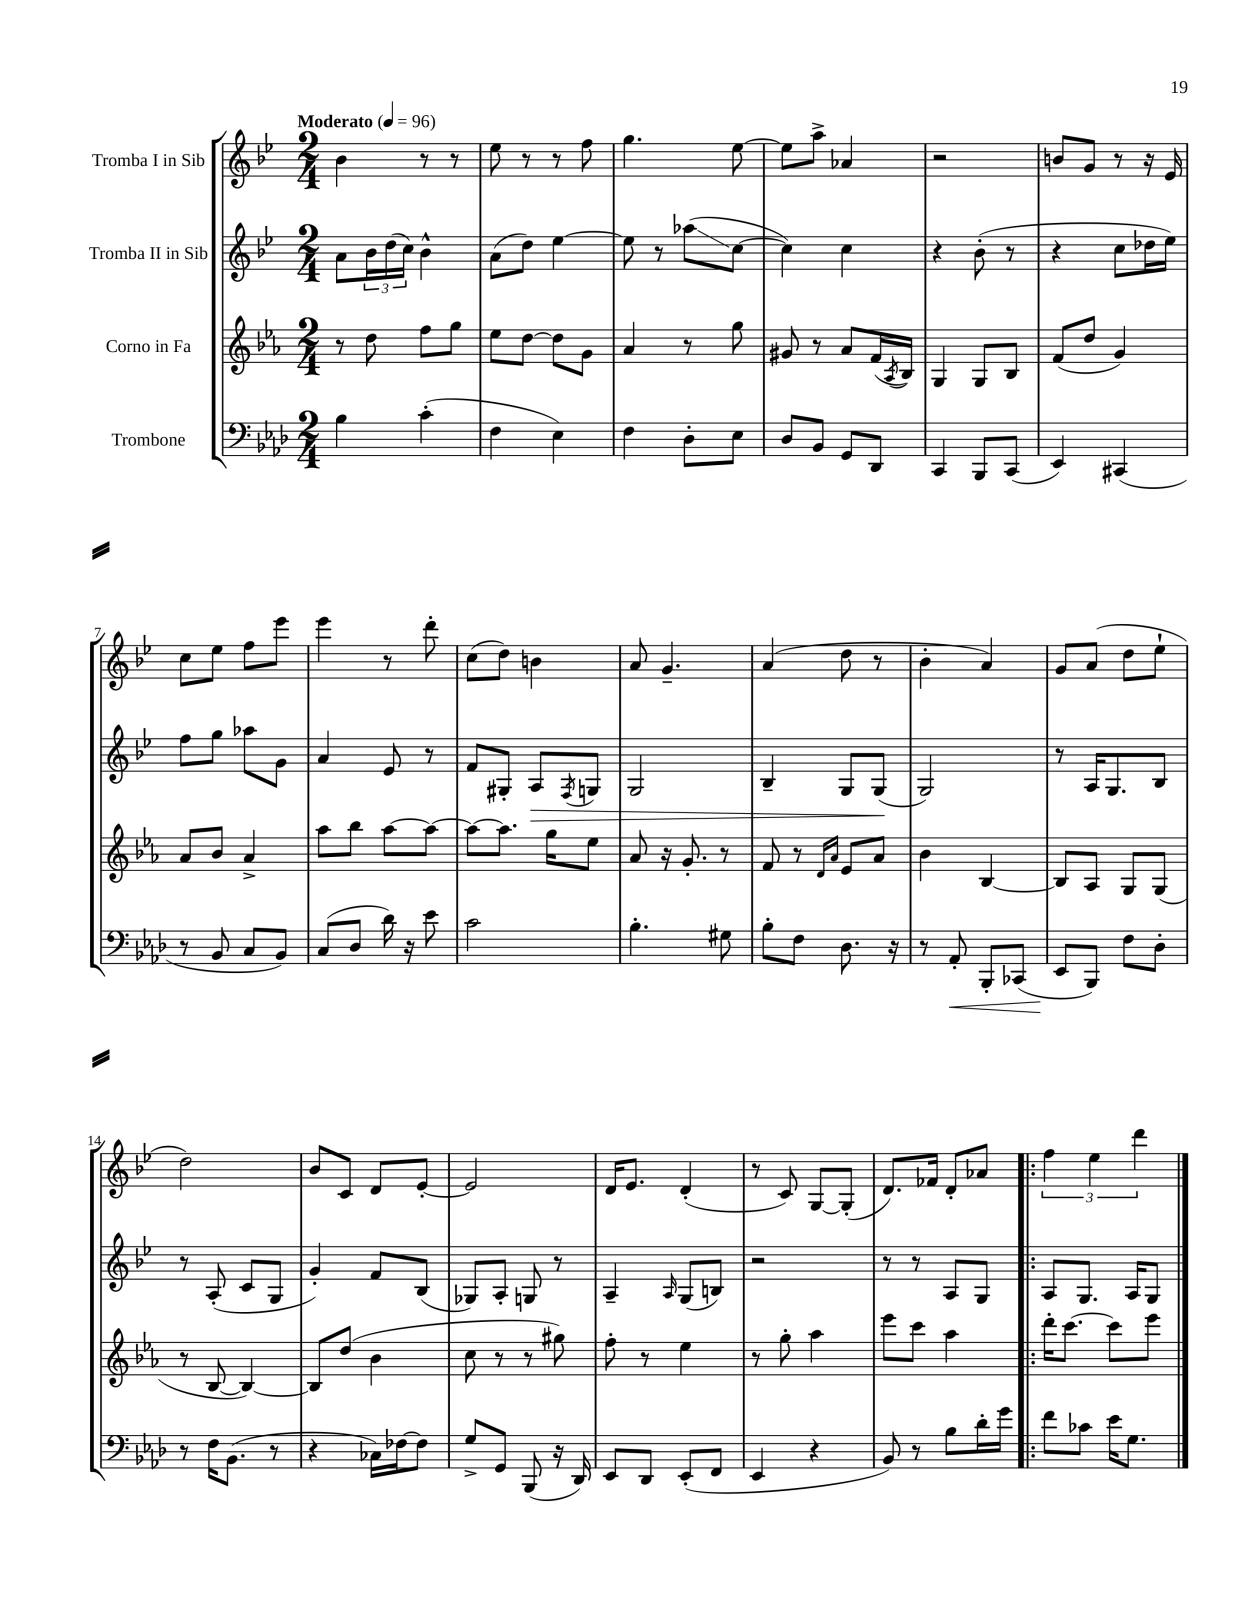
<<
\new StaffGroup <<
\new Staff = "s0" \with { instrumentName = "Tromba I in Sib" } {
    \clef treble \key bes \major \numericTimeSignature \time 2/4 \tempo "Moderato" 4 = 96
    bes'4 r8 r8 |
    ees''8 r8 r8 f''8 |
    g''4. ees''8~ |
    ees''8 a''8-> aes'4 |
    r2 |
    b'8 g'8 r8 r16 ees'16 |
    c''8 ees''8 f''8 ees'''8 |
    ees'''4 r8 d'''8-. |
    c''8( d''8) b'4 |
    a'8 g'4.-- |
    a'4( d''8 r8 |
    bes'4-. a'4) |
    g'8 a'8( d''8 ees''8-! |
    d''2) |
    bes'8 c'8 d'8 ees'8~-. |
    ees'2 |
    d'16 ees'8. d'4-.( |
    r8 c'8) g8~ g8-.( |
    d'8.) fes'16 d'8-. aes'8 |
    \bar ".|:" \tuplet 3/2 { f''4 ees''4 d'''4 } \bar "|." |
}
\new Staff = "s1" \with { instrumentName = "Tromba II in Sib" } {
    \clef treble \key bes \major \numericTimeSignature \time 2/4
    a'8 \tuplet 3/2 { bes'16 d''16( c''16) } bes'4-^ |
    a'8( d''8) ees''4~ |
    ees''8 r8 aes''8\glissando( c''8~ |
    c''4) c''4 |
    r4 bes'8-.( r8 |
    r4 c''8 des''16 ees''16) |
    f''8 g''8 aes''8 g'8 |
    a'4 ees'8 r8 |
    f'8 gis8-. a8\> \acciaccatura { f8 } g8 |
    g2 |
    bes4-- g8 g8\!( |
    g2) |
    r8 a16 g8. bes8 |
    r8 a8-.( c'8 g8 |
    g'4-.) f'8 bes8( |
    ges8) a8-. g8 r8 |
    a4-- \grace { a16 } g8( b8) |
    r2 |
    r8 r8 a8 g8 |
    \bar ".|:" a8 g8. a16 g8 \bar "|." |
}
\new Staff = "s2" \with { instrumentName = "Corno in Fa" } {
    \clef treble \key ees \major \numericTimeSignature \time 2/4
    r8 d''8 f''8 g''8 |
    ees''8 d''8~ d''8 g'8 |
    aes'4 r8 g''8 |
    gis'8 r8 aes'8 f'16( \acciaccatura { aes8 } bes16) |
    g4 g8 bes8 |
    f'8( d''8 g'4) |
    aes'8 bes'8 aes'4-> |
    aes''8 bes''8 aes''8~ aes''8~ |
    aes''8~ aes''8. g''16 ees''8 |
    aes'8 r16 g'8.-. r8 |
    f'8 r8 \grace { d'16 aes'16 } ees'8 aes'8 |
    bes'4 bes4~ |
    bes8 aes8 g8 g8( |
    r8 bes8~ bes4~) |
    bes8 d''8( bes'4 |
    c''8 r8 r8 gis''8) |
    f''8-. r8 ees''4 |
    r8 g''8-. aes''4 |
    ees'''8 c'''8 aes''4 |
    \bar ".|:" d'''16-. c'''8.~ c'''8 ees'''8 \bar "|." |
}
\new Staff = "s3" \with { instrumentName = "Trombone" } {
    \clef bass \key aes \major \numericTimeSignature \time 2/4
    bes4 c'4-.( |
    f4 ees4) |
    f4 des8-. ees8 |
    des8 bes,8 g,8 des,8 |
    c,4 bes,,8 c,8( |
    ees,4) cis,4( |
    r8 bes,8 c8 bes,8) |
    c8( des8 des'16) r16 ees'8 |
    c'2 |
    bes4.-. gis8 |
    bes8-. f8 des8. r16 |
    r8 aes,8-.\< bes,,8-. ces,8( |
    ees,8\! bes,,8) f8 des8-. |
    r8 f16 bes,8.( r8 |
    r4 ces16) fes16~ fes8 |
    g8-> g,8 bes,,8( r16 des,16) |
    ees,8 des,8 ees,8-.( f,8 |
    ees,4 r4 |
    bes,8) r8 bes8 des'16-. g'16 |
    \bar ".|:" f'8 ces'8 ees'16 g8. \bar "|." |
}
>>
>>
